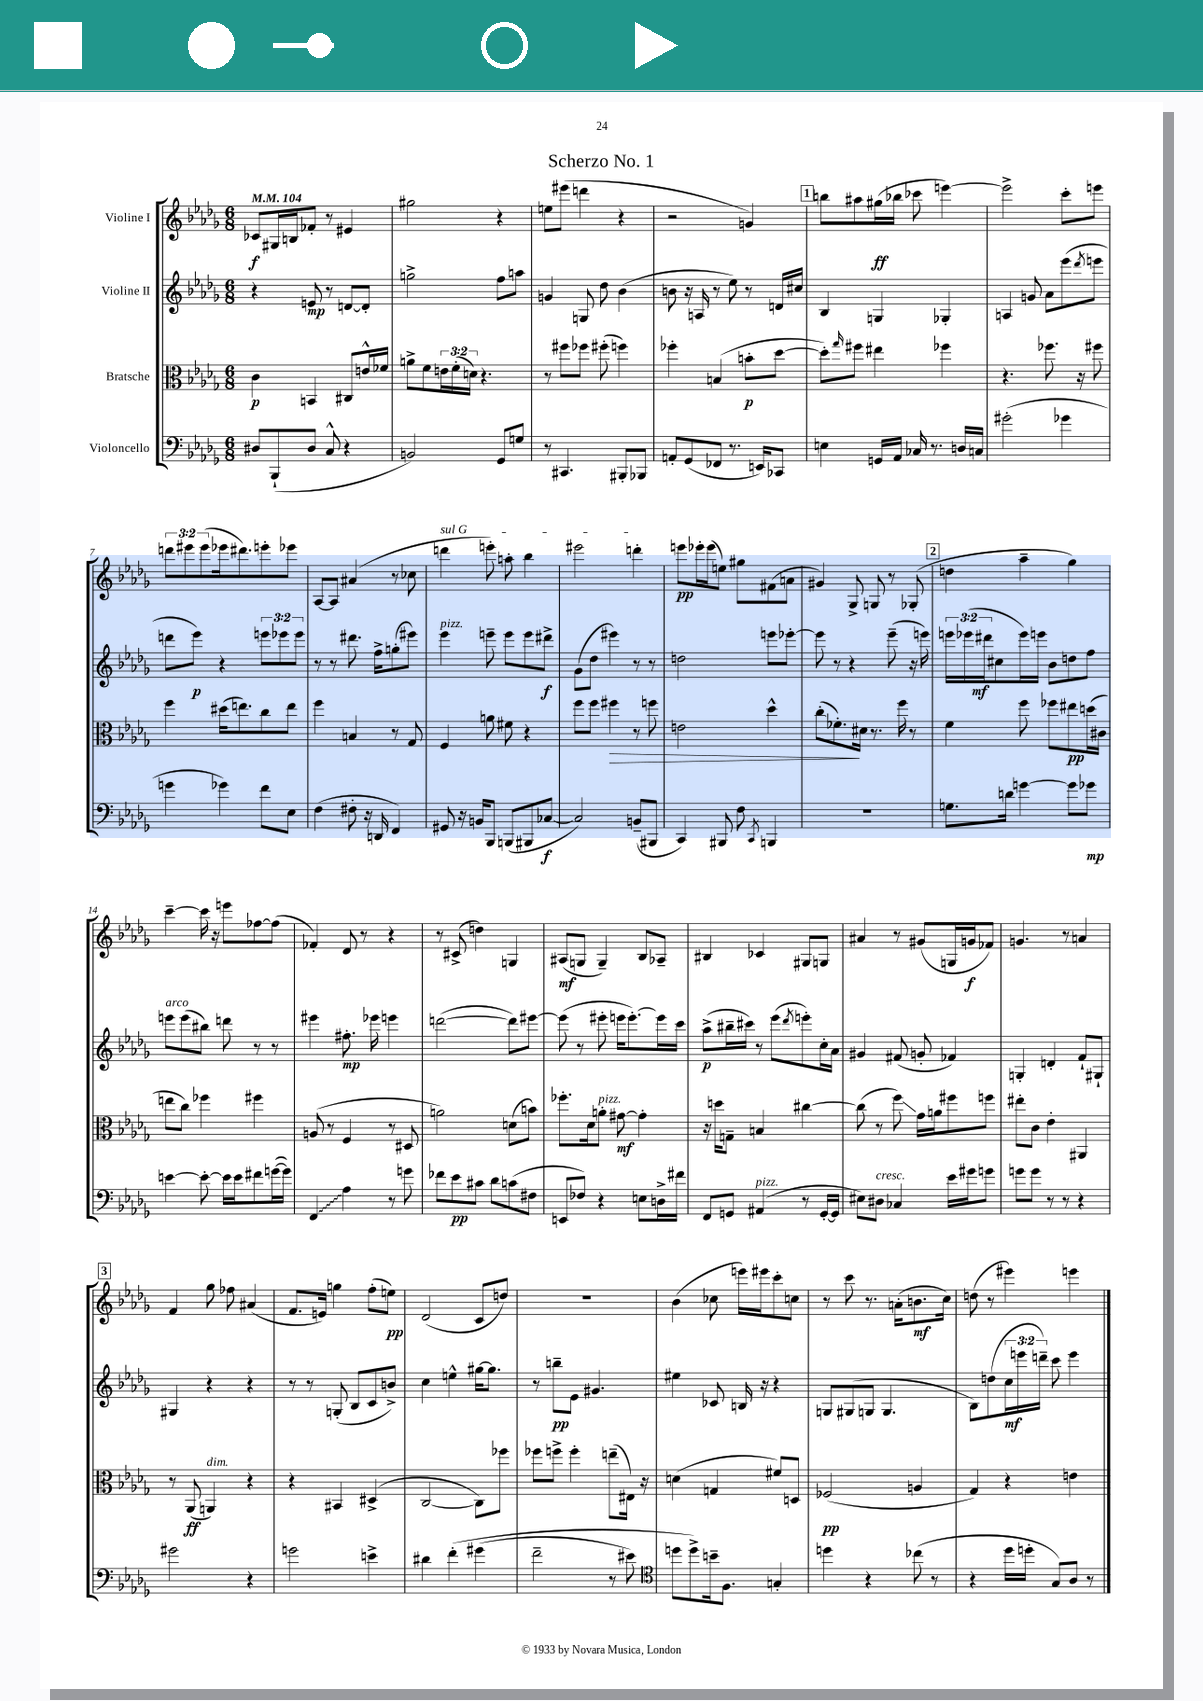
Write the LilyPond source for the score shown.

\header { title = "Scherzo No. 1" }
<<
\new StaffGroup <<
\new Staff = "s0" \with { instrumentName = "Violine I" } {
    \clef treble \key des \major \numericTimeSignature \time 6/8 \override Staff.TupletNumber.text = #tuplet-number::calc-fraction-text \tempo 4 = 104
    ces'8\f gis16 b16 fes'8-. r8 eis'4 |
    gis''2 r4 |
    e''8 eis'''8( d'''4 r4 |
    r2 g'4) |
    \mark \markup { \box "1" } b''8 ais''8 gis''16\ff( bes''16 ces'''8 e'''4~) |
    e'''2-> c'''8-. e'''8 |
    \tuplet 3/2 { d'''8 eis'''8 eis'''8( } ees'''16 dis'''8.) e'''8-. ees'''8 |
    aes8~ aes8 ais'4( r8 ces''8 |
    \once \override TextSpanner.bound-details.left.text = \markup { \italic "sul G" } d'''4\startTextSpan e'''8-.) a''8-. bes''4 |
    eis'''2 d'''4-.\stopTextSpan |
    e'''8\pp ees'''16-. ees'''16( e''8) gis''8 fis'8( a'8 |
    gis'4) ges8-> g8 r8 ges8-.( |
    \mark \markup { \box "2" } d''4 aes''4-- ges''4) |
    c'''4~-- c'''16 r16 e'''8 fes''8~ fes''8( |
    fes'4-.) des'8 r8 r4 |
    r8 cis'8->( d''4) g4 |
    ais8\mf( g8 g4--) bes8 aes8-- |
    bis4 ces'4 gis8 g8 |
    ais'4 r8 gis'8( g16 g'16\f fes'8) |
    g'4. r8 a'4 |
    \mark \markup { \box "3" } f'4 ges''8 fes''8 ais'4( |
    f'8. e'16) g''4 f''8-.( e''8\pp) |
    des'2( c'8 d''8) |
    R2. |
    bes'4( ces''8 e'''16) eis'''16 c'''8-. c''8 |
    r8 c'''8 r8. a'16-.( b'8.\mf c''16) |
    d''8( r8 eis'''4) e'''4 \bar "|." |
}
\new Staff = "s1" \with { instrumentName = "Violine II" } {
    \clef treble \key des \major \numericTimeSignature \time 6/8 \override Staff.TupletNumber.text = #tuplet-number::calc-fraction-text
    r4 e'8\mp r8 d'8~ d'8-. |
    g''2-> f''8 a''8 |
    g'4 g8 des''8 bes'4( |
    b'8 r16 a16 r8 ees''8) r8 d'16 cis''16 |
    \mark \markup { \box "1" } bes4 g4 ges4-. |
    a4 g'8 aes'8 ees'''8( \acciaccatura { des'''8 } e'''8 |
    d'''8 ees'''8\p) r4 \tuplet 3/2 { e'''8 ees'''8 ees'''8 } |
    r8 r8 dis'''8. f''16-> g''8-.( eis'''8) |
    ees'''4^\markup { \italic "pizz." } e'''8-- e'''8 e'''8 dis'''8->\f |
    ges'8( des''8 eis'''4) r8 r8 |
    d''2 e'''8 ees'''8~-. |
    ees'''8 r8 r4 ees'''8--( r16 e'''16) |
    \mark \markup { \box "2" } \tuplet 3/2 { e'''16 ees'''16( dis'''16\mf } cis''8 ees'''16) e'''16 bes'8 d''8 f''8 |
    e'''8^\markup { \italic "arco" } e'''8( bis''8) d'''8 r8 r8 |
    eis'''4 fis''8.-.\mp ees'''16 e'''4 |
    d'''2~( d'''8) eis'''8~ |
    eis'''8( r8 eis'''8-. e'''16 e'''8.~-.) e'''16 c'''16 |
    aes''8->\p( bis''16-- cis'''16) r8 ees'''8( \acciaccatura { des'''8 } e'''8-.) c''16-. aes'16 |
    gis'4 fis'8( g'8-. fes'4) |
    g4-. d'4-. f'8-! gis8-! |
    \mark \markup { \box "3" } gis4 r4 r4 |
    r8 r8 g8-.( bes8 c'8 b'8->) |
    c''4 e''4-^ gis''16~ gis''8. |
    r8 b''8--\pp ees'8 gis'4. |
    eis''4 ces'8 b16 r16 r4 |
    g8 gis8( g8 g4. |
    bes8) d''8( \tuplet 3/2 { c''16\mf e'''16 d'''16--) } c'''8 e'''4 \bar "|." |
}
\new Staff = "s2" \with { instrumentName = "Bratsche" } {
    \clef alto \key des \major \numericTimeSignature \time 6/8 \override Staff.TupletNumber.text = #tuplet-number::calc-fraction-text
    c'4\p b,4 cis8 e'16-^ fes'16 |
    a'8-> f'8 \tuplet 3/2 { e'16 f'16-.( d'16) } r4. |
    r8 fis''8 fes''8 fis''8-.( f''4) |
    fes''4-. b4( b'8-.\p des''8~ |
    \mark \markup { \box "1" } des''8-.) \grace { ges''16 } fis''8 eis''4 fes''4 |
    r4. fes''8. r16 fis''8 |
    f''4 dis''16( e''8.) c''8 e''8 |
    f''4 b4 r8 ges8 |
    f4 a'8 fis'8 r4 |
    f''8 f''8 fis''4\> r8 f''8 |
    e'2 des''4-^ |
    c''8-.\glissando( fes'8.-.\!) dis'16 r8. f''16 r8 |
    \mark \markup { \box "2" } f'4 f''8 fes''8 eis''8\pp d''16( cis'16 |
    e''8 c''8) fes''4 fis''4 |
    a8( r8 f4 r8 dis8 |
    a'2) d'8( b'8) |
    fes''8.-. des'16 a'8-.^\markup { \italic "pizz." } gis'8~\mf gis'4-. |
    r16 d''16 g8-- b4 cis''4~ |
    cis''8( r8 f''8\glissando) ges'16 a'16 fis''8 f''8 |
    eis''8-. c'8 ees'4-. ais,4 |
    \mark \markup { \box "3" } r8 aes,8\ff( a,4^\markup { \italic "dim." }) r4 |
    r4 bis,4 dis4->( |
    c2~ c8) fes''8 |
    fes''8 f''8-> f''4-. e''8--( eis16) r16 |
    d'4( g4 fis'8) d8 |
    fes2\pp( a4 |
    ges4) r4 e'4 \bar "|." |
}
\new Staff = "s3" \with { instrumentName = "Violoncello" } {
    \clef bass \key des \major \numericTimeSignature \time 6/8
    dis8 bes,,8-!( dis8 c8-^ r4 |
    b,2) ges,8 g8 |
    r8 cis,4. bis,,8-. bes,,8 |
    a,8-. ges,8( fes,8 r8. e,16) ces,8 |
    \mark \markup { \box "1" } e4 g,16 aes,16 ces16 r8. d16 c16 |
    gis'2-.( ges'4 |
    g'4 ges'4) f'8 ees8 |
    f4( fis8-. r16 d,16 f,4) |
    gis,8 r16 b,16 bes,,8 b,,8( bis,,8 ces8~\f |
    ces2) b,8--( bis,,8 |
    c,4) bis,,8 f8 \acciaccatura { c,8 } b,,4 |
    R2. |
    \mark \markup { \box "2" } g8. d'16 g'4~ g'8 ges'8\mp |
    e'4~ e'8~-. e'16 e'16 fis'8 g'16~( g'16) |
    \once \override Glissando.style = #'zigzag f,4\glissando aes4 r8 g'8 |
    fes'8 ees'8\pp cis'8 des'8 c'8( fis8 |
    e,8 fes8) r4 e8 d16-> fis'16 |
    f,8 g,8 ais,4^\markup { \italic "pizz." }( r8 g,16~-. g,16 |
    eis8) dis8^\markup { \italic "cresc." } ces4 ees'16 gis'16 g'8 |
    g'8 g'8 r8 r8 r4 |
    \mark \markup { \box "3" } gis'2 r4 |
    g'2 e'4-> |
    dis'4 f'4-.\( gis'4( |
    f'2-- r8 eis'8) |
    \clef tenor d''8 d''8->\) b'16-- f8. g4-. |
    d''4 r4 ces''8( r8 |
    r4 des''16 d''16-. ges8) aes8 r8 \bar "|." |
}
>>
>>
